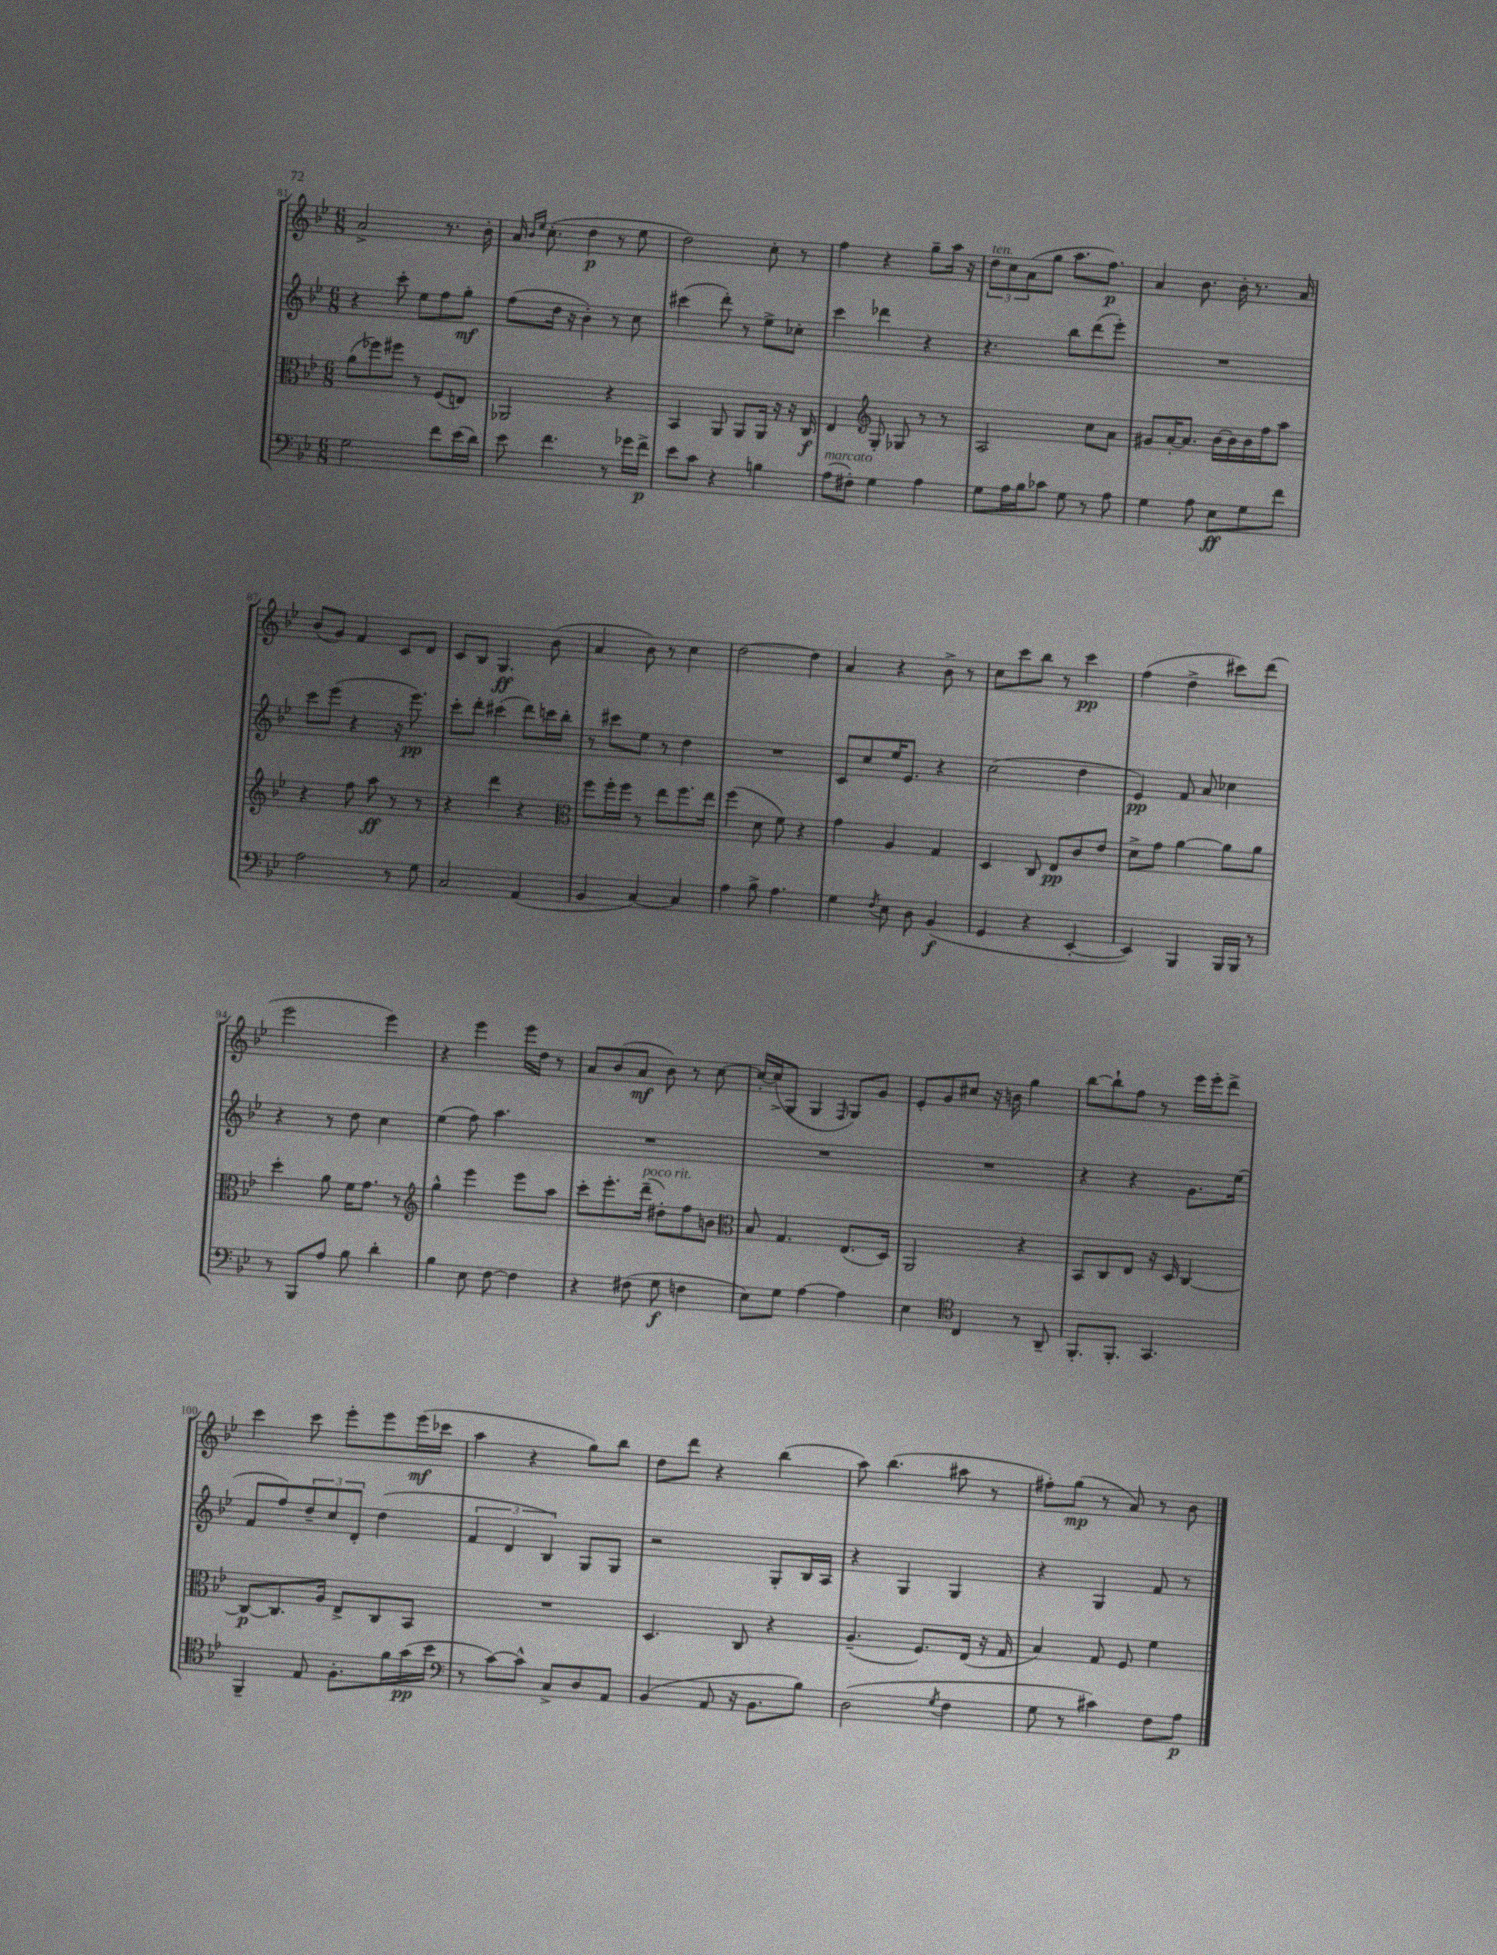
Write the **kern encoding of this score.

**kern	**kern	**kern	**kern
*staff4	*staff3	*staff2	*staff1
*clefF4	*clefC3	*clefG2	*clefG2
*k[b-e-]	*k[b-e-]	*k[b-e-]	*k[b-e-]
*M6/8	*M6/8	*M6/8	*M6/8
2G	(8a	4r	2a^
.	8ff-)	.	.
.	8ff#	8ccc'	.
.	8r	8ee-	.
8f	(8F	8ff	8.r
(16e-	8E)	8gg'	.
16d)	.	.	16b-'
=	=	=	=
8e-	2AA-	(8ff	16a
.	.	.	16qqb-
.	.	.	16qqee-
.	.	.	(8.cc'
4.f	.	16dd	.
.	.	16r	.
.	.	4b-')	4dd
8r	4r	8r	8r
16g-	.	8cc	8ee-
16f^	.	.	.
=	=	=	=
8e-	4BB-	(4ccc#	2dd)
8c	.	.	.
4r	8AA	8ddd')	.
.	8AA	8r	.
4B	16AA	8ee-^	8cc'
.	16r	.	.
.	16r	8cc-'	8r
.	16C	.	.
=	=	=	=
(8A	4E-	4ccc	4ff
8F#')	.	.	.
*	*clefG2	*	*
4G	8G'	4ddd-	4r
.	8G-	.	.
4A	8r	4r	8gg~
.	8r	.	16aa
.	.	.	16r
=	=	=	=
8G	2A	4.r	12dd
.	.	.	12cc
16A	.	.	.
.	.	.	(12a
16B-	.	.	.
8c-	.	.	8gg
8G	.	8bb-	8.aa
8r	8cc	(8ddd	.
.	.	.	8.ff)
8A	8a	8eee-')	.
=	=	=	=
4G	8g#	2.r	4a
.	[16a'	.	.
.	8.a]	.	.
8A	.	.	8.b-
8E-	[16b-	.	.
.	16b-]	.	16b-'
8G	16b-	.	8.r
.	16ff	.	.
8f	8aa	.	.
.	.	.	16a
=	=	=	=
2A	4r	8ccc	(8b-
.	.	(8eee-	8g)
.	8ff	4r	4f
.	8aa	.	.
8r	8r	16r	8c
.	.	8.eee-)	.
8G	8r	.	8d
=	=	=	=
2C	4r	8ccc'	8c
.	.	8ddd'	8B-
.	4ddd	(4ccc#	4.G
(4AA	4r	8ddd)	.
.	.	16ccc	(8b-
.	.	16bb-'	.
=	=	=	=
*	*clefC3	*	*
4BB-	8ff	8r	4a
.	16ff'	8ccc#	.
.	16ff	.	.
[4C)	8r	8ee-	8b-)
.	8ee-	8r	8r
4C]	8.ff	4dd	4cc
.	16ee-	.	.
=	=	=	=
4A	(4ff	2.r	[2dd
8B-^	8d	.	.
4.A	8f)	.	.
.	4r	.	4dd]
=	=	=	=
4G	4g	8c	4a
.	.	8cc	.
8qF	.	.	.
8E-	4A	16ee-	4r
.	.	8.e-	.
8D	.	.	.
(4BB-	4G	4r	8b-^
.	.	.	8r
=	=	=	=
4GG	4D	(2cc	8cc
.	.	.	8ccc
4r	8C	.	8bb-
.	8E-	.	8r
[4EE-'	8c	4dd	4ccc
.	8e-	.	.
=	=	=	=
4EE-])	8d^	4e-)	(4ff
.	8g	.	.
4BBB-	[4a	8f	4dd^
.	.	8a	.
16BBB-	8a]	4cc-	8ccc#)
16BBB-	.	.	.
8r	8a	.	(8ddd
=	=	=	=
8r	4dd'	4r	2eee-
8BBB-	.	.	.
8A	8a	8r	.
8B-	16f	8dd	.
.	8.g	.	.
4d'	.	4cc	4eee-)
.	8r	.	.
=	=	=	=
*	*clefG2	*	*
4B-	4gg^^	(4ee-	4r
8E-	4eee-	8ff)	4eee-
[8F	.	4.aa	.
4F]	8eee-	.	16eee-
.	.	.	16dd
.	8aa	.	8r
=	=	=	=
4r	8ccc'	2.r	8a
.	8.eee-'	.	(8b-
(8F#	.	.	8a
.	(16ddd~	.	.
8G	8dd#')	.	8b-)
4F	8ff	.	8r
.	8b	.	[8cc
=	=	=	=
*	*clefC3	*	*
8E-)	8B-	2.r	16cc'_
.	.	.	(16cc^]
8G	4.G	.	8G
[4A	.	.	4G
.	.	.	16qqF
4A]	(8.E-	.	8G)
.	.	.	8g
.	16D)	.	.
=	=	=	=
4E-	2AA	2.r	8e-'
.	.	.	8g
*clefC4	*	*	*
4C	.	.	8cc#
.	.	.	16r
.	.	.	16b
8r	4r	.	4gg
8AA~	.	.	.
=	=	=	=
8.FF'	8BB-	4r	[8bb-
.	8C	.	8bb-`]
8.FF'	.	.	.
.	8E-	4r	8ff
4.GG	16r	.	8r
.	16D	.	.
.	[4C	8.g	16eee-
.	.	.	16eee-'
.	.	.	8ddd^
.	.	(16ee-	.
=	=	=	=
4FF~	8C_	8f	4ccc
.	8.C]	8ff)	.
8E-	.	12dd~	8ccc
.	16A	.	.
.	.	12cc	.
8.F'	8E-^	.	8eee-'
.	.	12d'	.
.	8C	(4dd	8eee-
16f	.	.	.
(16g	8BB-	.	(16eee-
16b-	.	.	16ccc-
=	=	=	=
*clefF4	*	*	*
8r	2.r	6f	4aa
[8c)	.	.	.
.	.	6d	.
8c^^]	.	.	4r
.	.	6B-)	.
8C^	.	.	.
8D	.	8G	8gg)
8AA	.	8G	8bb-
=	=	=	=
(4BB-	4.D	2r	8dd
.	.	.	8ddd
8AA	.	.	4r
16r	8C	.	.
8.BB-	.	.	.
.	4r	8G'	(4bb-
8B-)	.	16B-	.
.	.	16A	.
=	=	=	=
(2D	(4.A~	4r	8aa)
.	.	.	(4.bb-
.	.	4G	.
.	8.F)	.	.
8qG	.	.	.
4F	.	4G	8aa#
.	(16E-	.	.
.	16r	.	8r
.	16G	.	.
=	=	=	=
8G	4B-)	4r	8ff#')
8r	.	.	(8gg
4c#)	8G	4G	8r
.	8F	.	8a)
8F	4f	8f	8r
8A	.	8r	8b-
==	==	==	==
*-	*-	*-	*-
